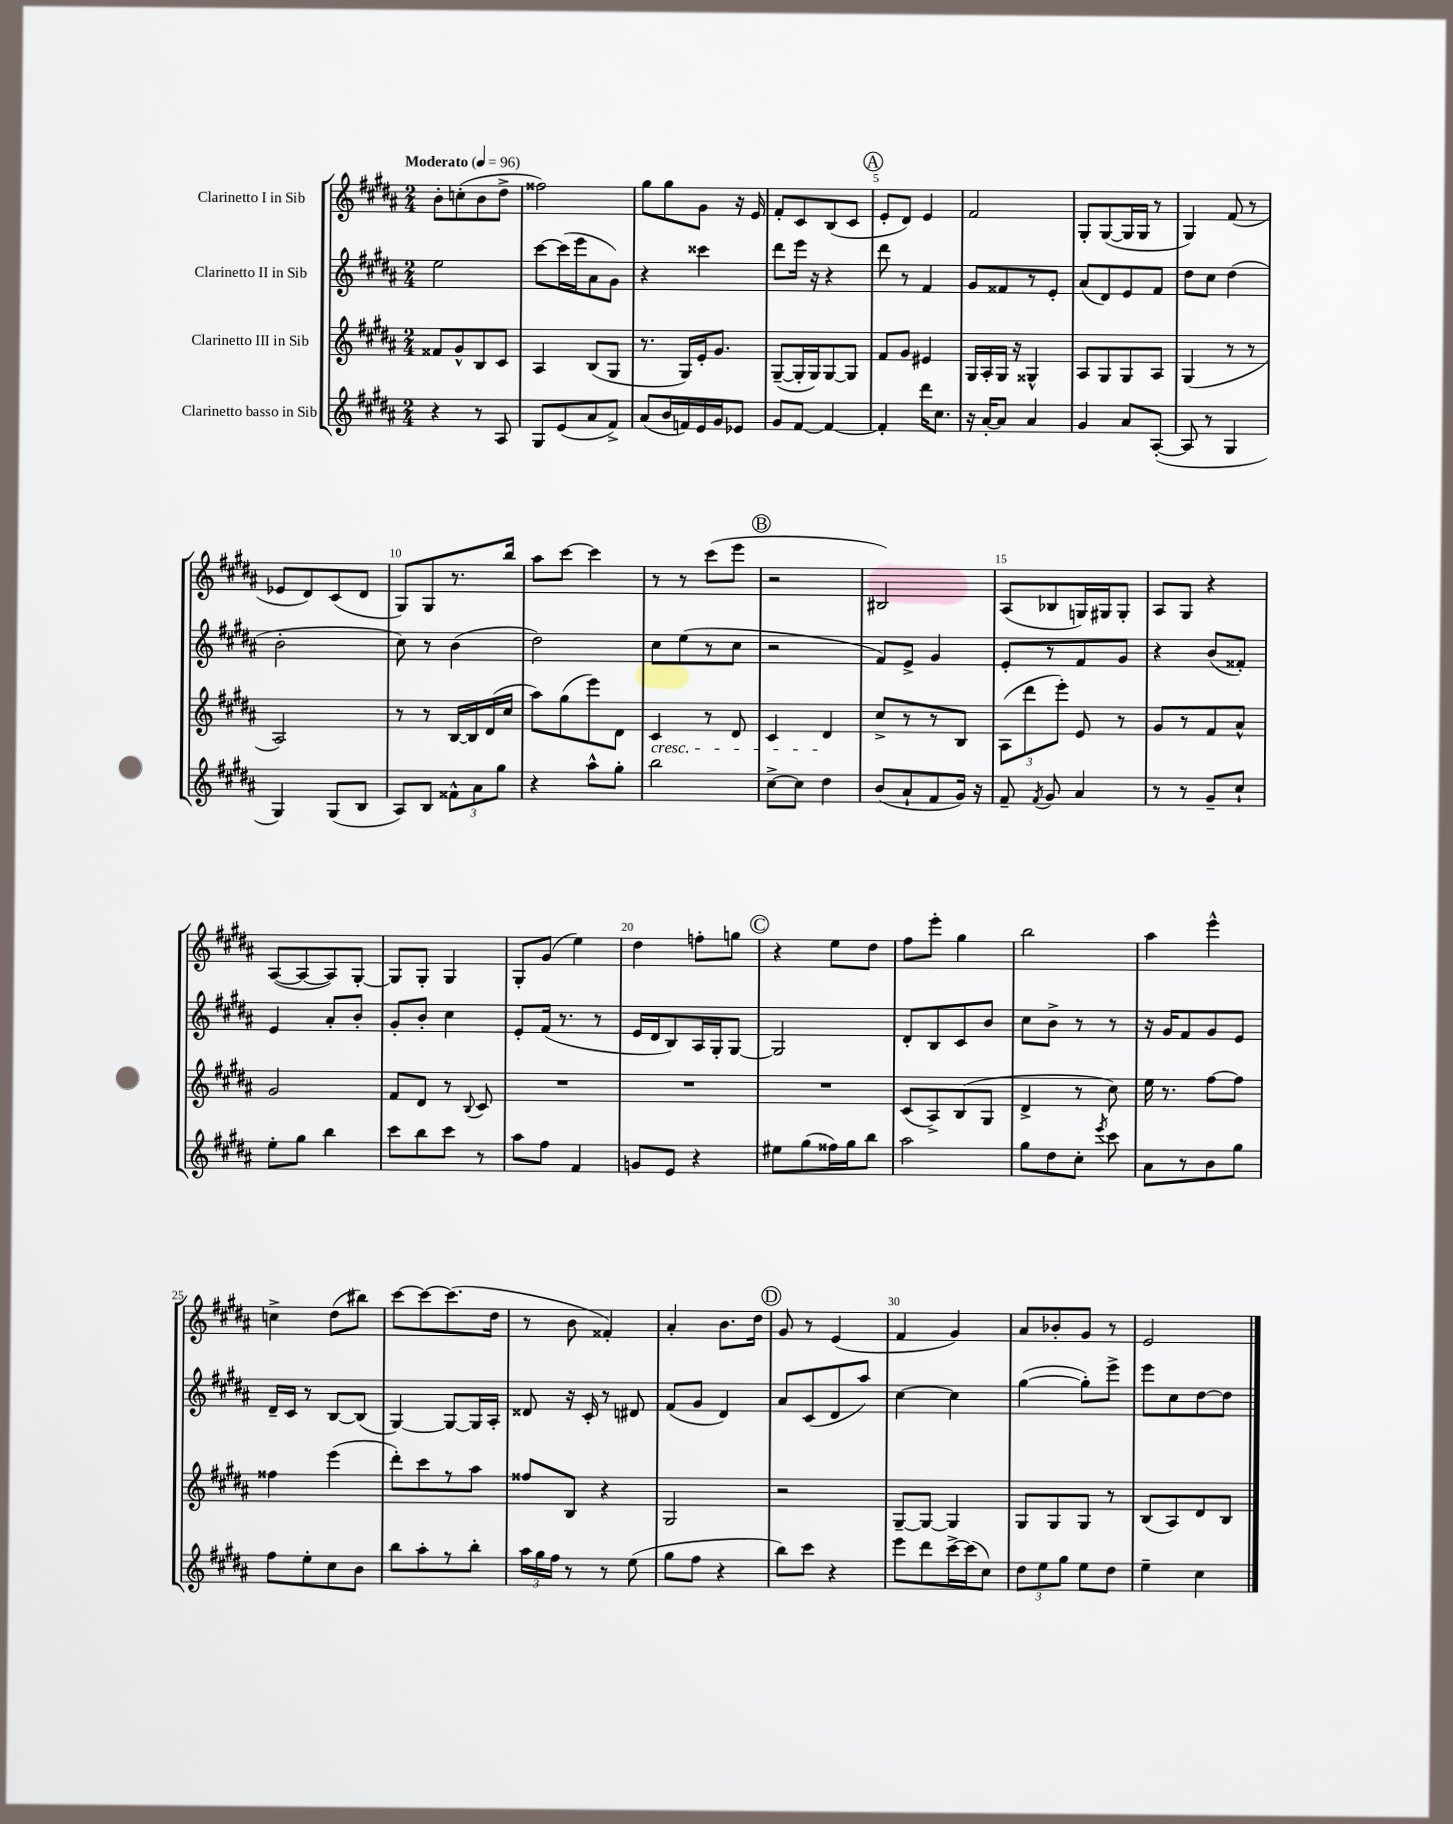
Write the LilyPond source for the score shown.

<<
\new StaffGroup <<
\new Staff = "s0" \with { instrumentName = "Clarinetto I in Sib" } {
    \clef treble \key b \major \numericTimeSignature \time 2/4 \tempo "Moderato" 4 = 96
    \autoBeamOff b'8[-. c''8-.( b'8 dis''8]-> |
    fisis''2) |
    gis''8[ gis''8 gis'8] r16 e'16 |
    fis'8[-. cis'8 b8( cis'8] |
    \mark \markup { \circle "A" } e'8[-. dis'8]) e'4 |
    fis'2 |
    gis8[-. gis8~( gis16 gis16] r8 |
    gis4) fis'8( r8 |
    ees'8[ dis'8) cis'8( dis'8] |
    gis8[) gis8 r8. b''16] |
    ais''8[ cis'''8]~ cis'''4 |
    r8 r8 cis'''8[( e'''8] |
    \mark \markup { \circle "B" } r2 |
    bis2) |
    ais8[( bes8 g16) gis16 gis8]-. |
    ais8[ gis8] r4 |
    ais8[~( ais8~ ais8) gis8]~-. |
    gis8[ gis8]-. gis4 |
    gis8[-. gis'8]( e''4) |
    dis''4 f''8[-. g''8] |
    \mark \markup { \circle "C" } r4 e''8[ dis''8] |
    fis''8[ e'''8]-. gis''4 |
    b''2 |
    ais''4 e'''4-^ |
    c''4-> dis''8[( bis''8]) |
    cis'''8[~ cis'''8~ cis'''8.( dis''16] |
    r8 b'8 fisis'4-.) |
    ais'4-. b'8.[ dis''16] |
    \mark \markup { \circle "D" } gis'8 r8 e'4( |
    fis'4 gis'4) |
    ais'8[ bes'8-. gis'8] r8 |
    e'2 \bar "|." |
}
\new Staff = "s1" \with { instrumentName = "Clarinetto II in Sib" } {
    \clef treble \key b \major \numericTimeSignature \time 2/4
    \autoBeamOff e''2 |
    cis'''8[~ cis'''16( e'''16 ais'8 gis'8]) |
    r4 cisis'''4 |
    dis'''8[ e'''16] r16 r4 |
    \mark \markup { \circle "A" } dis'''8 r8 fis'4 |
    gis'8[ fisis'8 r8 e'8]-. |
    ais'8[( dis'8) e'8 fis'8] |
    dis''8[ cis''8] dis''4( |
    b'2-. |
    cis''8) r8 b'4( |
    dis''2) |
    cis''8[ e''8( r8 cis''8] |
    \mark \markup { \circle "B" } r2 |
    fis'8[) e'8]-> gis'4 |
    e'8[-. r8 fis'8 gis'8] |
    r4 b'8[( fisis'8]-.) |
    e'4 ais'8[-. b'8]-. |
    gis'8[-. b'8]-. cis''4 |
    e'8[-. fis'16]( r8. r8 |
    e'16[ dis'16 b8) ais16 gis16-. gis8]~ |
    \mark \markup { \circle "C" } gis2 |
    dis'8[-. b8 cis'8 b'8] |
    cis''8[ b'8]-> r8 r8 |
    r16 gis'16[ fis'8 gis'8 e'8] |
    dis'16[-- cis'16] r8 b8[~ b8]( |
    gis4~) gis8[~ gis16 ais16]-. |
    disis'8 r16 cis'16-. r8 dis'8 |
    fis'8[( gis'8] dis'4) |
    \mark \markup { \circle "D" } ais'8[ cis'8( dis'8 ais''8]) |
    cis''4~ cis''4 |
    gis''4~( gis''8[-.) e'''8]-> |
    e'''8[ cis''8 dis''8~ dis''8] \bar "|." |
}
\new Staff = "s2" \with { instrumentName = "Clarinetto III in Sib" } {
    \clef treble \key b \major \numericTimeSignature \time 2/4
    \autoBeamOff fisis'8[ gis'8-^ b8 cis'8] |
    ais4 b8[( gis8] |
    r8. gis16[) e'16-. gis'8.] |
    gis8[~--( gis16-. gis16) gis8~ gis8] |
    \mark \markup { \circle "A" } fis'8[ gis'8] eis'4 |
    gis16[ ais16-. gis16] r16 gisis4-^ |
    ais8[ gis8 gis8 ais8] |
    gis4( r8 r8 |
    ais2) |
    r8 r8 b16[~ b16 dis'16( cis''16] |
    ais''8[) gis''8( e'''8) dis'8] |
    cis'4\cresc r8 dis'8 |
    \mark \markup { \circle "B" } cis'4 dis'4\! |
    cis''8[-> r8 r8 b8] |
    \tuplet 3/2 { ais8[( dis'''8 e'''8]-.) } e'8 r8 |
    gis'8[ r8 fis'8 ais'8]-^ |
    gis'2 |
    fis'8[ dis'8] r8 \appoggiatura { b8 } cis'8 |
    R2 |
    R2 |
    \mark \markup { \circle "C" } R2 |
    cis'8[( ais8->) b8( gis8] |
    dis'4-> r8 cis''8) |
    e''16 r8. fis''8[~ fis''8] |
    fisis''4 e'''4( |
    dis'''8[-.) cis'''8 r8 ais''8] |
    fisis''8[ b8] r4 |
    gis2 |
    \mark \markup { \circle "D" } r2 |
    gis8[~-- gis8]~ gis4 |
    gis8[ gis8 gis8] r8 |
    b8[( ais8) dis'8 b8] \bar "|." |
}
\new Staff = "s3" \with { instrumentName = "Clarinetto basso in Sib" } {
    \clef treble \key b \major \numericTimeSignature \time 2/4
    \autoBeamOff r4 r8 ais8 |
    gis8[ e'8( ais'8 fis'8]->) |
    ais'8[( b'16 f'16) e'16 gis'16 ees'8] |
    gis'8[ fis'8]~ fis'4~ |
    \mark \markup { \circle "A" } fis'4-. dis'''16[ cis''8.] |
    r16 ais'16[~-. ais'8] ais'4 |
    gis'4 ais'8[ ais8]~-.( |
    ais8 r8 gis4 |
    gis4) gis8[( b8] |
    ais8[) b8] \tuplet 3/2 { fisis'8[-^ ais'8 gis''8] } |
    r4 ais''8[-^ gis''8]-. |
    b''2 |
    \mark \markup { \circle "B" } cis''8[~-> cis''8] dis''4 |
    b'8[( ais'8-! fis'8 gis'16]) r16 |
    fis'8-- \acciaccatura { fis'8 } gis'8 ais'4 |
    r8 r8 gis'8[-- cis''8]-! |
    e''8[-. gis''8] b''4 |
    cis'''8[ b''8 cis'''8] r8 |
    ais''8[ fis''8] fis'4 |
    g'8[ e'8] r4 |
    \mark \markup { \circle "C" } eis''8[ gis''8( fisis''16) gis''16 b''8] |
    ais''2 |
    gis''8[ dis''8 cis''8]-. \acciaccatura { e'''8 } cis'''8 |
    ais'8[ r8 b'8 gis''8] |
    fis''8[ e''8-. cis''8 b'8] |
    b''8[ ais''8-. r8 b''8]-. |
    \tuplet 3/2 { ais''16[ gis''16 fis''16] } r8 r8 e''8( |
    gis''8[ fis''8] r4 |
    \mark \markup { \circle "D" } b''8[) cis'''8] r4 |
    e'''8[ dis'''8 cis'''16~-> cis'''16( cis''8]) |
    \tuplet 3/2 { dis''8[ e''8 gis''8] } e''8[ dis''8] |
    e''4-- cis''4 \bar "|." |
}
>>
>>
\layout { \context { \Score \override BarNumber.break-visibility = ##(#f #t #t) barNumberVisibility = #(every-nth-bar-number-visible 5) } }
